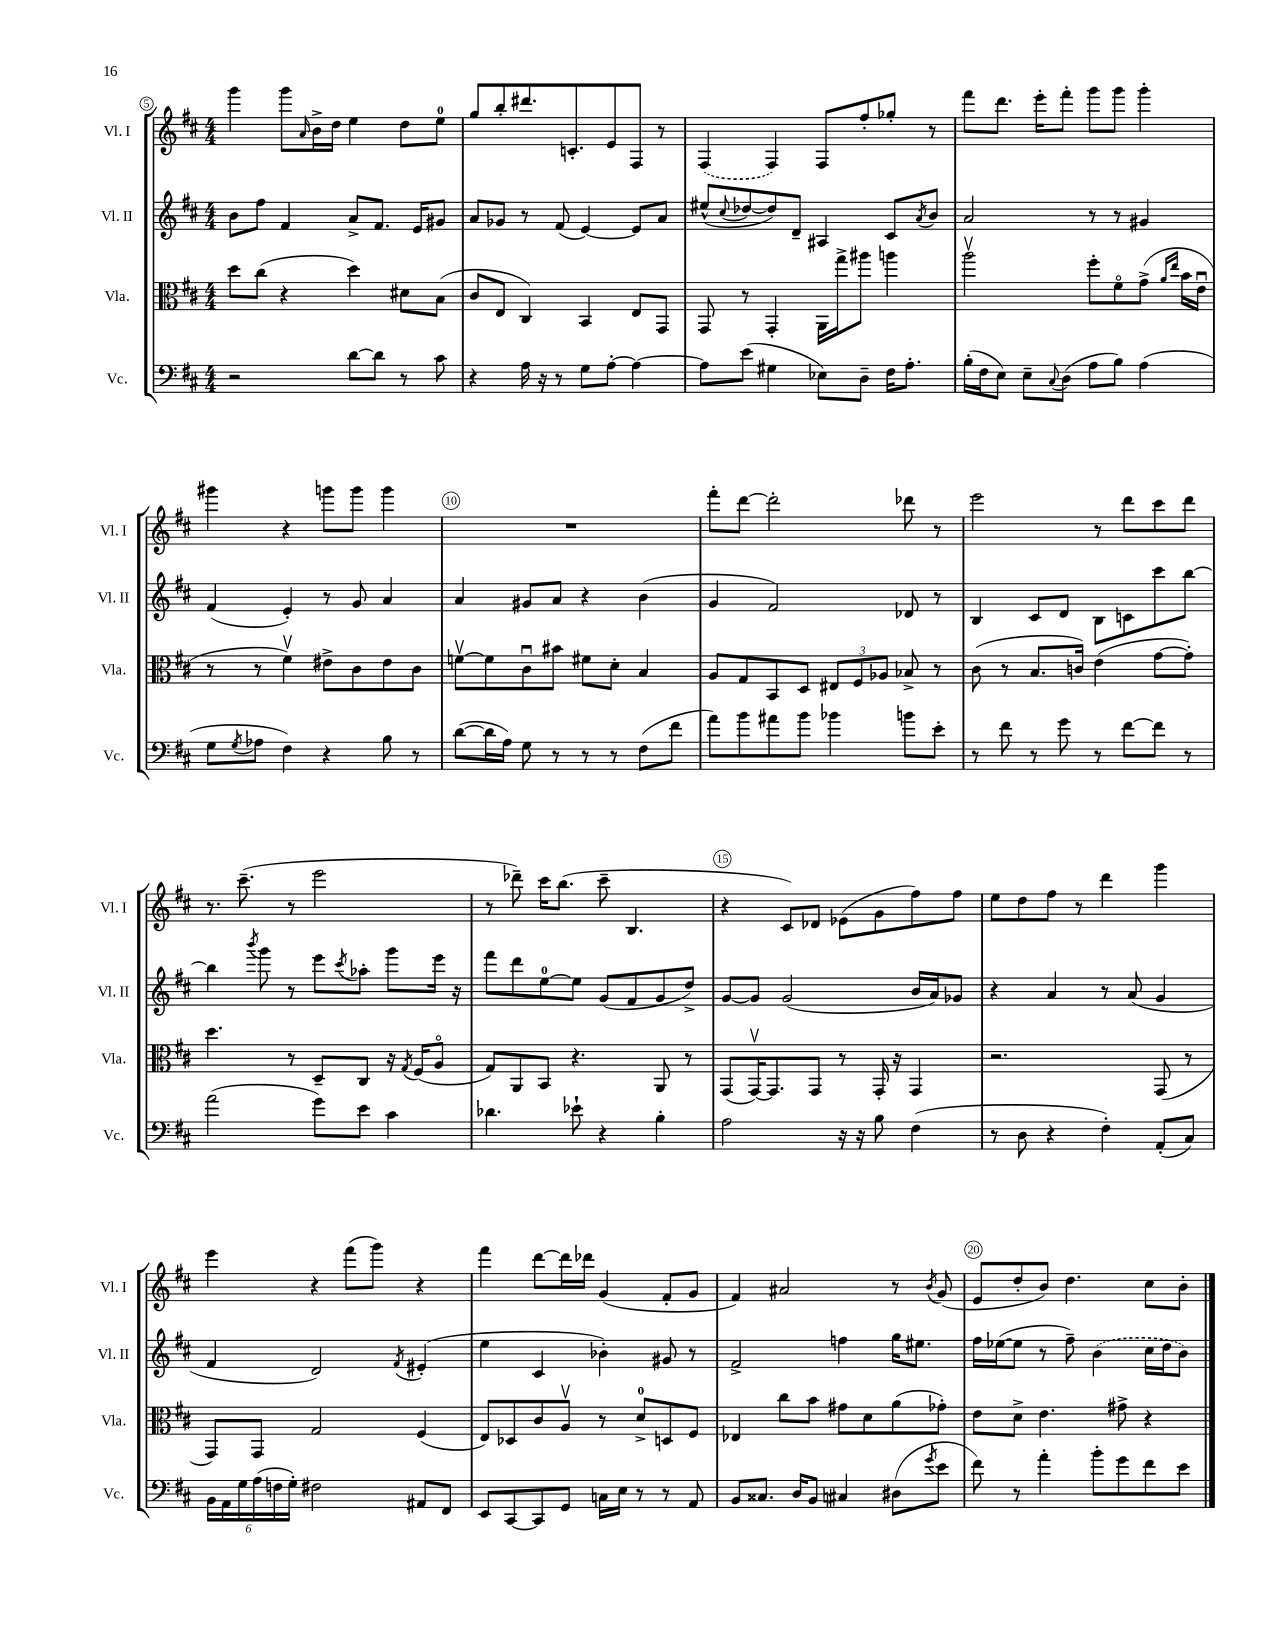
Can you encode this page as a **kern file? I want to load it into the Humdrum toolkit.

**kern	**kern	**kern	**kern
*staff4	*staff3	*staff2	*staff1
*clefF4	*clefC3	*clefG2	*clefG2
*k[f#c#]	*k[f#c#]	*k[f#c#]	*k[f#c#]
*M4/4	*M4/4	*M4/4	*M4/4
2r	8dd	8b	4ggg
.	(8cc#	8ff#	.
.	4r	4f#	8ggg
.	.	.	16qqa
.	.	.	16b^
.	.	.	16dd
[8d	4dd)	8a^	4ee
8d]	.	8.f#	.
8r	8d#	.	8dd
.	.	16e	.
8c#	(8B	8g#	8ee
=	=	=	=
4r	8c#	8a	8gg
.	8E	8g-	8bb'
16A	4C#)	8r	8.ddd#
16r	.	.	.
8r	.	(8f#	.
.	.	.	8.c'
8G	4BB	[4e)	.
[8A'	.	.	8e
4A_	8E	8e]	8F#
.	8GG	8a	8r
=	=	=	=
8A]	8GG	(8ee#^^	(4F#
.	.	8qqcc#	.
(8e	8r	[8dd-	.
4G#	4GG'	8dd-])	4F#)
.	.	8d~	.
8E-)	16AA	4A#	8F#
.	16gg^	.	.
8D~	8aa#	.	8ff#'
16F#	4aa	8c#	8gg-'
8.A'	.	.	.
.	.	8qa	.
.	.	8b	8r
=	=	=	=
(16B'	2aav	2a	8fff#
16F#	.	.	.
8E)	.	.	8.ddd
8E~	.	.	.
.	.	.	16eee'
8qqC#	.	.	.
(8D	.	.	8fff#'
8A	8ff#'	8r	8ggg
8B)	8f#o	8r	8ggg
(4A	(8g^	4g#	4ggg'
.	16qqa	.	.
.	16qqee	.	.
.	16b	.	.
.	16eu	.	.
=	=	=	=
8G	8r	(4f#	4ggg#
8qG	.	.	.
8A-	8r	.	.
4F#)	4f#v)	4e')	4r
4r	8e#^	8r	8ggg
.	8c#	8g	8ggg
8B	8e#	4a	4ggg
8r	8c#	.	.
=	=	=	=
([8d	[8fv	4a	1r
16d]	8f]	.	.
16A)	.	.	.
8G	8c#u	8g#	.
8r	8b#	8a	.
8r	8f#	4r	.
8r	8d'	.	.
(8F#	4B	(4b	.
8f#	.	.	.
=	=	=	=
8a)	8A	4g	8fff#'
8b	8G	.	[8ddd
8a#	8BB	2f#)	2ddd']
8b	8D	.	.
4b-	12E#	.	.
.	12F#	.	.
.	12A-	.	.
8b	8B-^	8d-	8ddd-
8e'	8r	8r	8r
=	=	=	=
8r	(8c#	4B	2eee
8f#	8r	.	.
8r	8.B	8c#	.
8g	.	8d	.
.	16c)	.	.
8r	(4e	8B	8r
[8f#	.	8c	8ddd
8f#]	[8g	8ccc#	8ccc#
8r	8g'])	[8bb	8ddd
=	=	=	=
(2a	4.dd	4bb]	8.r
.	.	.	(8.ccc#~
.	.	8qbbb	.
.	.	8ggg	.
.	8r	8r	8r
8g)	8D~	8eee	2eee
.	.	8qccc#	.
8e	8C#	8aa-'	.
4c#	16r	8ggg	.
.	8qG	.	.
.	(16F#	.	.
.	8Ao	16eee	.
.	.	16r	.
=	=	=	=
4.d-	8G)	8fff#	8r
.	8AA	8ddd	8ddd-~)
.	8BB	[8ee	16ccc#
.	.	.	(8.bb
8e-`	4.r	8ee]	.
4r	.	(8g	8ccc#~
.	.	8f#	4.B
4B'	8AA	8g	.
.	8r	8dd^)	.
=	=	=	=
2A	(8GG	[8g	4r
.	[16GGv)	8g]	.
.	8.GG]	.	.
.	.	(2g	8c#)
.	8GG	.	8d-
16r	8r	.	(8e-
16r	.	.	.
8B	16GG'	.	8g
.	16r	.	.
(4F#	4GG	16b	8ff#)
.	.	16a)	.
.	.	8g-	8ff#
=	=	=	=
8r	2.r	4r	8ee
8D	.	.	8dd
4r	.	4a	8ff#
.	.	.	8r
4F#')	.	8r	4ddd
.	.	(8a	.
(8AA'	(8GG	4g	4ggg
8C#)	8r	.	.
=	=	=	=
24BB	8GG)	4f#	4eee
24AA	.	.	.
24G	.	.	.
(24A	8GG	.	.
24F	.	.	.
24G')	.	.	.
2F#	2G	2d)	4r
.	.	.	(8fff#
.	.	.	8ggg)
.	.	8qf#	.
8AA#	(4F#	(4e#'	4r
8FF#	.	.	.
=	=	=	=
8EE	8E)	4ee	4fff#
[8CC#	8D-	.	.
8CC#]	8c#	4c#	[8ddd
8GG	8Av	.	16ddd]
.	.	.	16ddd-
16C	8r	4b-')	(4g
16E	.	.	.
8r	8d^	.	.
8r	8D	8g#	8f#'
8AA	8F#	8r	8g
=	=	=	=
8BB	4E-	2f#^	4f#)
8.C##	.	.	.
.	8cc#	.	2a#
16D	.	.	.
8BB	8b	.	.
4C#	8g#	4ff	.
.	8d	.	.
(8D#	(8a	16gg	8r
.	.	8.ee#	.
8qg	.	.	8qb
8e	8g-')	.	(8g
=	=	=	=
8f#)	8e	16ff#	8e
.	.	([16ee-	.
8r	8d^	8ee-]	8dd'
4a'	4.e	8r	8b)
.	.	8ff#~)	4.dd
8b'	.	(4b	.
8g	8g#^	.	.
8f#	4r	16cc#	8cc#
.	.	16dd	.
8e	.	8b)	8b'
==	==	==	==
*-	*-	*-	*-
